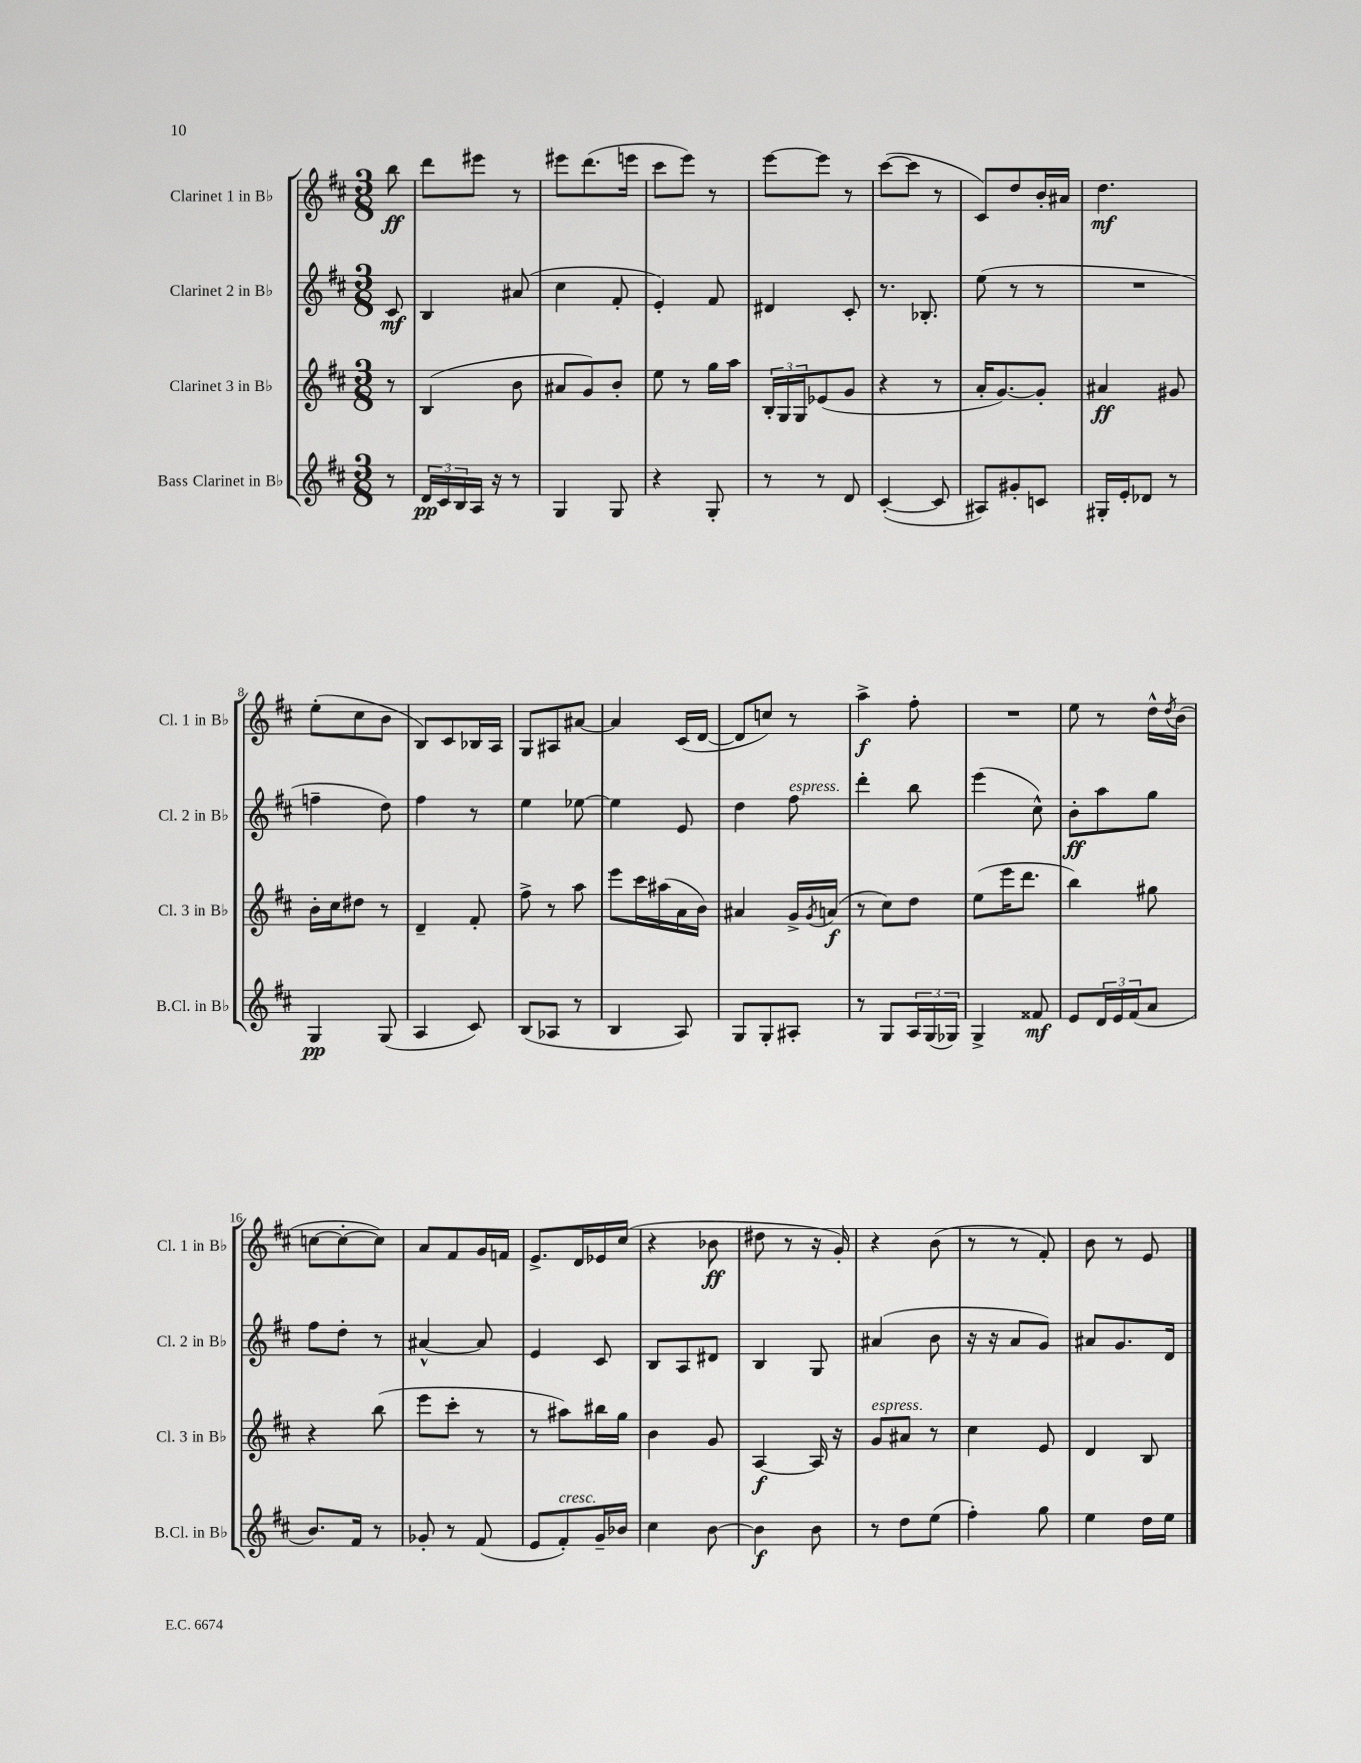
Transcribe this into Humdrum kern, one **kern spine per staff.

**kern	**dynam	**kern	**dynam	**kern	**dynam	**kern	**dynam
*part4	*part4	*part3	*part3	*part2	*part2	*part1	*part1
*staff4	*staff4	*staff3	*staff3	*staff2	*staff2	*staff1	*staff1
*I"Bass Clarinet in B♭	*	*I"Clarinet 3 in B♭	*	*I"Clarinet 2 in B♭	*	*I"Clarinet 1 in B♭	*
*I'B.Cl. in B♭	*	*I'Cl. 3 in B♭	*	*I'Cl. 2 in B♭	*	*I'Cl. 1 in B♭	*
*clefG2	*	*clefG2	*	*clefG2	*	*clefG2	*
*k[f#c#]	*	*k[f#c#]	*	*k[f#c#]	*	*k[f#c#]	*
*M3/8	*	*M3/8	*	*M3/8	*	*M3/8	*
=	=	=	=	=	=	=	=
8r	.	8r	.	8c#/	mf	8bb\	ff
=1	=1	=1	=1	=1	=1	=1	=1
24d/LL	pp	(4B/	.	4B/	.	8ddd\L	.
24c#/	.	.	.	.	.	.	.
24B/	.	.	.	.	.	.	.
16A/JJ	.	.	.	.	.	8eee#X\J	.
16r	.	.	.	.	.	.	.
8r	.	8b\	.	(8a#X/	.	8r	.
=2	=2	=2	=2	=2	=2	=2	=2
4G/	.	8a#X/L	.	4cc#\	.	8eee#X\L	.
.	.	8g/)	.	.	.	(8.ddd\	.
8G/	.	8b'/J	.	8f#'/	.	.	.
.	.	.	.	.	.	16eeen\Jk	.
=3	=3	=3	=3	=3	=3	=3	=3
4r	.	8ee\	.	4e'/)	.	8ccc#\L	.
.	.	8r	.	.	.	8eee\J)	.
8G'/	.	16gg\LL	.	8f#/	.	8r	.
.	.	16aa\JJ	.	.	.	.	.
=4	=4	=4	=4	=4	=4	=4	=4
8r	.	24B'/LL	.	4d#X/	.	[8eee\L	.
.	.	24G/	.	.	.	.	.
.	.	24G/J	.	.	.	.	.
8r	.	(8e-X/	.	.	.	8eee\J]	.
8d/	.	8g/J	.	8c#'/	.	8r	.
=5	=5	=5	=5	=5	=5	=5	=5
([4c#'/	.	4r	.	8.r	.	([8ccc#\L	.
.	.	.	.	.	.	8ccc#\J]	.
.	.	.	.	8.B-X'/	.	.	.
8c#/]	.	8r	.	.	.	8r	.
=6	=6	=6	=6	=6	=6	=6	=6
8A#X/L)	.	16a'/KL	.	(8ee\	.	8c#/L)	.
.	.	[8.g/)	.	.	.	.	.
8g#X'/	.	.	.	8r	.	8dd/	.
8cn/J	.	8g'/J]	.	8r	.	16b'/L	.
.	.	.	.	.	.	16a#X/JJ	.
=7	=7	=7	=7	=7	=7	=7	=7
16G#X'/LL	.	4a#X/	ff	4.r	.	4.dd\	mf
16e'/J	.	.	.	.	.	.	.
8d-X/J	.	.	.	.	.	.	.
8r	.	8g#X/	.	.	.	.	.
!!LO:LB:g=z
=8	=8	=8	=8	=8	=8	=8	=8
4G/	pp	16b'\LL	.	4ffn~\	.	(8ee'\L	.
.	.	16cc#\J	.	.	.	.	.
.	.	8dd#X\J	.	.	.	8cc#\	.
(8G/	.	8r	.	8dd\)	.	8b\J	.
=9	=9	=9	=9	=9	=9	=9	=9
4A/	.	4d~/	.	4ff#\	.	8B/L)	.
.	.	.	.	.	.	8c#/	.
8c#/)	.	8f#'/	.	8r	.	16B-X/L	.
.	.	.	.	.	.	16A/JJ	.
=10	=10	=10	=10	=10	=10	=10	=10
(8B/L	.	8ff#^\	.	4ee\	.	8G/L	.
8A-X/J	.	8r	.	.	.	8A#X/	.
8r	.	8aa\	.	[8ee-X\	.	[8a#X/J	.
=11	=11	=11	=11	=11	=11	=11	=11
4B/	.	8eee\L	.	4ee-\]	.	4a#/]	.
.	.	16ccc#\L	.	.	.	.	.
.	.	(16aa#X\	.	.	.	.	.
8A/)	.	16a\	.	8e/	.	(16c#/LL	.
.	.	16b\JJ)	.	.	.	[16d/JJ	.
=12	=12	=12	=12	=12	=12	=12	=12
8G/L	.	4a#X/	.	4dd\	.	8d/L]	.
8G'/	.	.	.	.	.	8ccn/J)	.
!	!	!	!	!LO:TX:a:i:t=espress.	!	!	!
8A#X'/J	.	16g^/LL	.	8ff#\	.	8r	.
.	.	8qg/	.	.	.	.	.
.	.	(16an/JJ	f	.	.	.	.
=13	=13	=13	=13	=13	=13	=13	=13
8r	.	8r	.	4ddd'\	.	4aa^\	f
8G/L	.	8cc#\L)	.	.	.	.	.
24A/L	.	8dd\J	.	8bb\	.	8ff#'\	.
(24G/	.	.	.	.	.	.	.
24G-X/JJ)	.	.	.	.	.	.	.
=14	=14	=14	=14	=14	=14	=14	=14
4G^/	.	(8ee\L	.	(4eee\	.	4.r	.
.	.	16eee\K	.	.	.	.	.
.	.	8.ddd\J	.	.	.	.	.
8f##X/	mf	.	.	8cc#^^\)	.	.	.
=15	=15	=15	=15	=15	=15	=15	=15
8e/L	.	4bb\)	.	8b'\L	ff	8ee\	.
24d/L	.	.	.	8aa\	.	8r	.
24e/	.	.	.	.	.	.	.
(24f#/J	.	.	.	.	.	.	.
8a/J	.	8gg#X\	.	8gg\J	.	16dd^^\LL	.
.	.	.	.	.	.	8qdd/	.
.	.	.	.	.	.	(16b\JJ	.
!!LO:LB:g=z
=16	=16	=16	=16	=16	=16	=16	=16
8.b/L)	.	4r	.	8ff#\L	.	[8ccn\L	.
.	.	.	.	8dd'\J	.	8cc'\_	.
16f#/Jk	.	.	.	.	.	.	.
8r	.	(8bb\	.	8r	.	8cc\J])	.
=17	=17	=17	=17	=17	=17	=17	=17
8g-X'/	.	8eee\L	.	[4a#X^^/	.	8a/L	.
8r	.	8ccc#'\J	.	.	.	8f#/	.
(8f#/	.	8r	.	8a#/]	.	16g/L	.
.	.	.	.	.	.	16fn/JJ	.
=18	=18	=18	=18	=18	=18	=18	=18
8e/L	.	8r	.	4e/	.	8.e^/L	.
!LO:TX:a:i:t=cresc.	!	!	!	!	!	!	!
8f#'/)	.	8aa#X\L)	.	.	.	.	.
.	.	.	.	.	.	16d/L	.
16g~/L	.	16bb#X\L	.	8c#/	.	16e-X/	.
16b-X/JJ	.	16gg\JJ	.	.	.	(16cc#/JJ	.
=19	=19	=19	=19	=19	=19	=19	=19
4cc#\	.	4b\	.	8B/L	.	4r	.
.	.	.	.	8A/	.	.	.
[8b\	.	8g/	.	8d#X/J	.	8b-X\	ff
=20	=20	=20	=20	=20	=20	=20	=20
4b\]	f	[4A/	f	4B/	.	8dd#X\	.
.	.	.	.	.	.	8r	.
8b\	.	16A/]	.	8G/	.	16r	.
.	.	16r	.	.	.	16g'/)	.
=21	=21	=21	=21	=21	=21	=21	=21
!	!	!LO:TX:a:i:t=espress.	!	!	!	!	!
8r	.	8g/L	.	(4a#X/	.	4r	.
8dd\L	.	8a#X/J	.	.	.	.	.
(8ee\J	.	8r	.	8b\	.	(8b\	.
=22	=22	=22	=22	=22	=22	=22	=22
4ff#'\)	.	4cc#\	.	16r	.	8r	.
.	.	.	.	16r	.	.	.
.	.	.	.	8a/L	.	8r	.
8gg\	.	8e/	.	8g/J)	.	8f#'/)	.
=23	=23	=23	=23	=23	=23	=23	=23
4ee\	.	4d/	.	8a#X/L	.	8b\	.
.	.	.	.	8.g/	.	8r	.
16dd\LL	.	8B/	.	.	.	8e/	.
16ee\JJ	.	.	.	16d/Jk	.	.	.
==	==	==	==	==	==	==	==
*-	*-	*-	*-	*-	*-	*-	*-
